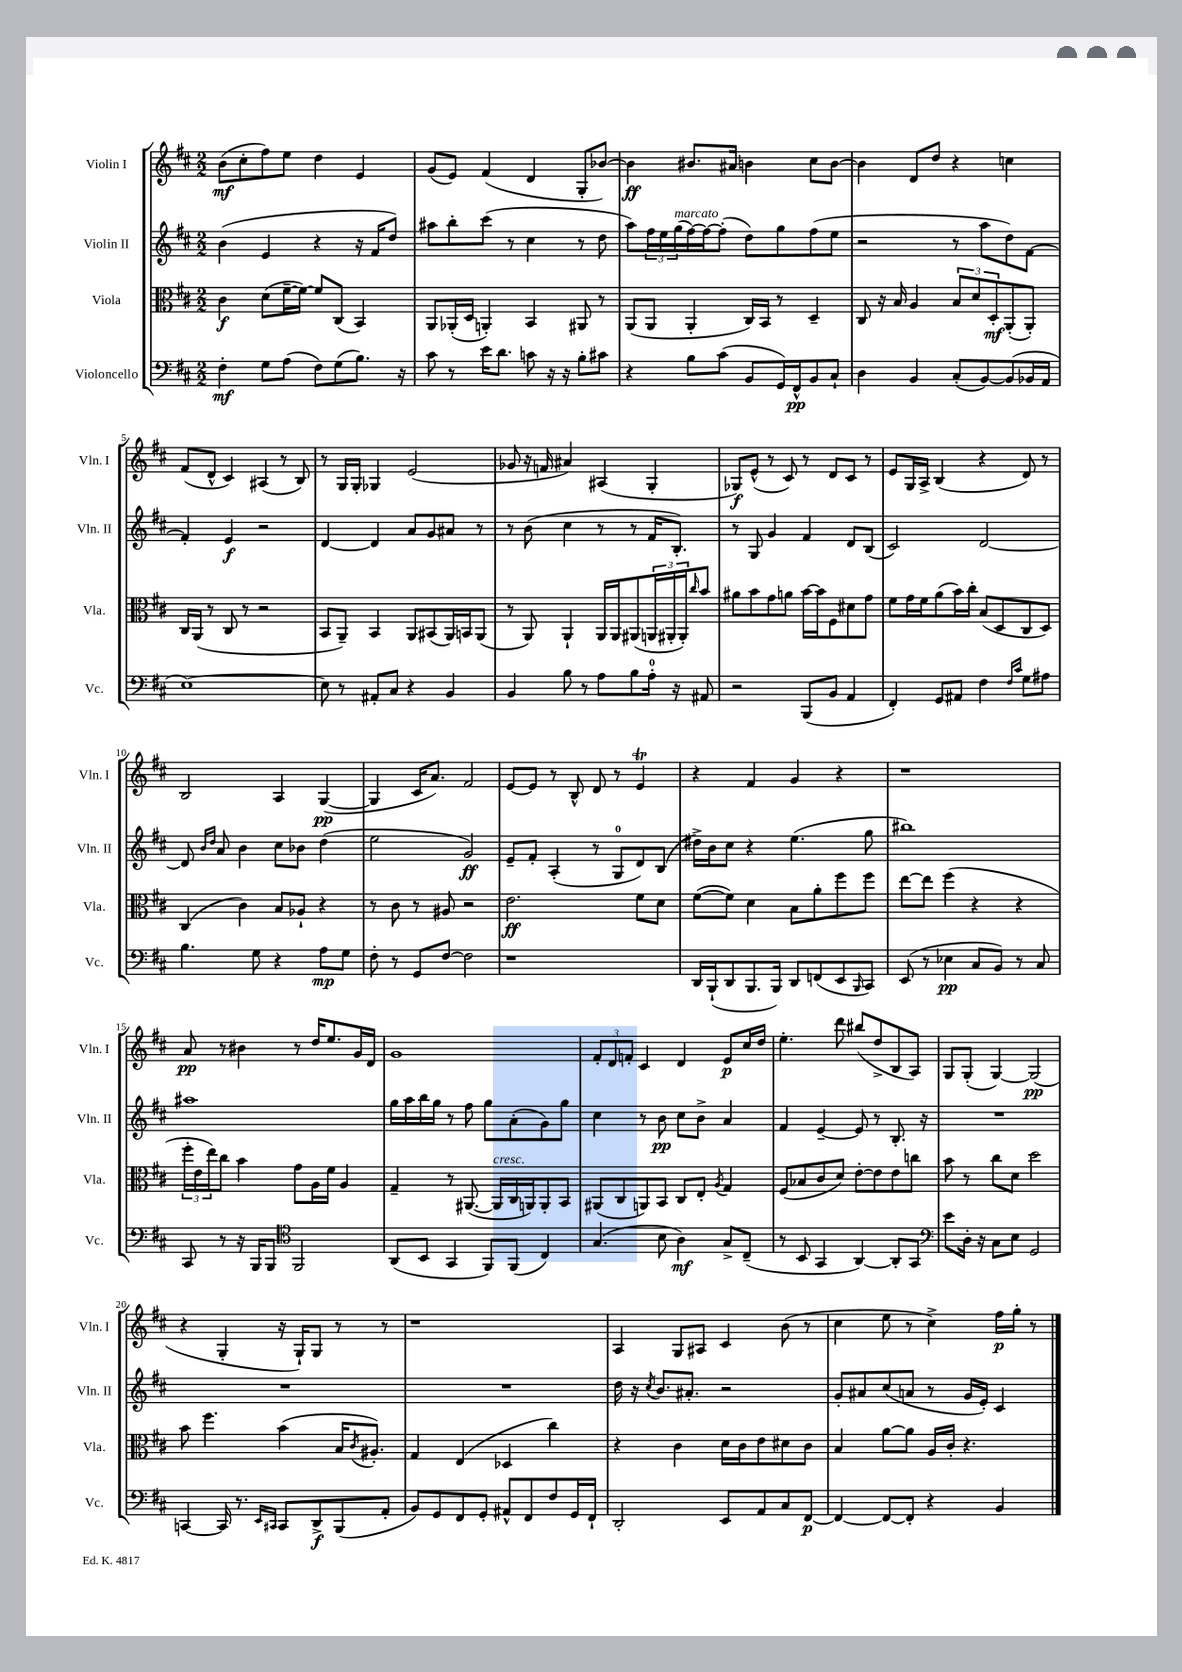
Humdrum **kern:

**kern	**kern	**kern	**kern
*staff4	*staff3	*staff2	*staff1
*clefF4	*clefC3	*clefG2	*clefG2
*k[f#c#]	*k[f#c#]	*k[f#c#]	*k[f#c#]
*M2/2	*M2/2	*M2/2	*M2/2
4F#'	4c#	(4b	(8b
.	.	.	8cc#'
8G	(8d	4e	8ff#)
(8A	[16f#~	.	8ee
.	16f#_)	.	.
8F#)	8f#]	4r	4dd
(8G	(8C#	.	.
8.B)	4BB)	16r	4e
.	.	16f#	.
.	.	8dd)	.
16r	.	.	.
=	=	=	=
8c#	8AA	8aa#	(8g
8r	(16AA-'	8bb'	8e)
.	16D	.	.
16e	4AA')	(8ccc#	(4f#
8.d	.	.	.
.	.	8r	.
8c	4BB	4cc#	4d
16r	.	.	.
16r	.	.	.
8B'	8AA#	8r	8G'
8c#	8r	8dd	[8b-)
=	=	=	=
4r	(8AA	8aa)	4b-]
.	8AA	24ff#	.
.	.	24ee	.
.	.	(24gg	.
8B	4AA'	[16ff#)	8.b#
.	.	16ff#_	.
(8c#	.	(8ff#']	.
.	.	.	16a#
8BB	16C#)	8dd)	4b
.	16BB	.	.
16GG)	8r	8gg	.
16FF#^^	.	.	.
8BB	4D~	(8ff#	8cc#
8C#`	.	8ee	[8b
=	=	=	=
4D	8C#	2r	4b]
.	16r	.	.
.	16B	.	.
4BB	4A	.	8d
.	.	.	8dd
(8C#'	12B	8r	4r
.	12d	.	.
[8BB)	.	8aa	.
.	12D'	.	.
(8BB]	(8AA'	8dd)	4cc
16BB-	8AA')	[8f#	.
16AA	.	.	.
=	=	=	=
[1E)	16C#	4f#']	(8f#
.	(16AA	.	.
.	8r	.	8d^^
.	8C#	4e	4c#)
.	8r	.	.
.	2r	2r	(4A#
.	.	.	8r
.	.	.	8B)
=	=	=	=
8E]	8BB	[4d	8r
8r	8AA~)	.	16G
.	.	.	16G'
8AA#'	4BB	4d]	4G-
8C#	.	.	.
4r	8AA	8a	(2e
.	(8BB#	8g	.
4BB	16AA)	8a#	.
.	16BB	.	.
.	(8AA	8r	.
=	=	=	=
4BB	8r	8r	8g-
.	8AA)	(8b	16r
.	.	.	16f
8B	4AA`	4cc#	4a#)
8r	.	.	.
8A	16AA	8r	(4A#
.	16AA	.	.
8B	(8AA#	8r	.
16A'	24AA	16f#	4G'
.	24AA#'	.	.
16r	.	8.B')	.
.	24AA#')	.	.
.	16qqcc#	.	.
8AA#	8b	.	.
=	=	=	=
2r	8a#	8r	8G-)
.	8b	8G	(8e^^
.	8g	4g	8r
.	8a	.	8c#)
(8BBB	[16b	4f#	8r
.	16b]	.	.
8BB	8F#	.	8d
4AA	8d#	8d	8c#
.	8g	(8B	8r
=	=	=	=
4FF#')	8f#	2c#)	8e
.	16g	.	16G
.	16f#	.	16A^
8GG	(8a	.	(4B
8AA#	16b)	.	.
.	16cc#'	.	.
4F#	(8B	[2d	4r
.	8D	.	.
16qqF#	.	.	.
16qqc#	.	.	.
8G	8C#	.	8d)
8A#	8D)	.	8r
=	=	=	=
4.B	(4C#	8d]	2B
.	.	16qqb	.
.	.	16qqdd	.
.	.	8a	.
.	4c#)	4b	.
8G	.	.	.
4r	8B	8cc#	4A
.	8A-`	8b-	.
8A	4r	(4dd	([4G
8G	.	.	.
=	=	=	=
8F#'	8r	2ee	4G]
8r	8c#	.	.
8GG	8r	.	16c#
.	.	.	8.a)
[8F#	8A#	.	.
2F#]	2r	2g)	2f#
=	=	=	=
1r	2.e	8e~	[8e
.	.	8f#'	8e]
.	.	(4A'	8r
.	.	.	8B^^
.	.	8r	8d
.	.	8G	8r
.	8f#	8d)	4e
.	8d	(8B	.
=	=	=	=
16DD	([8f#	16dd#^)	4r
(16BBB`	.	16b	.
8DD	8f#])	8cc#	.
8.BBB	4d	4r	4f#
16BBB)	.	.	.
8DD	8B	(4.ee	4g
(8FF	8a'	.	.
8EE	8ff#	.	4r
16qqBBB	.	.	.
8CC#)	8ff#	8gg	.
=	=	=	=
(8EE	[8ee	1bb#)	1r
8r	8ee]	.	.
4E-	(4ff#	.	.
8C#	4r	.	.
8BB)	.	.	.
8r	4r	.	.
8C#	.	.	.
=	=	=	=
8CC#	24ff#'	1aa#	8a
.	24e	.	.
.	24ee)	.	.
8r	8cc#	.	8r
16r	4b	.	4b#
16BBB	.	.	.
8BBB	.	.	.
*clefC4	*	*	*
2FF#	8g	.	8r
.	16A	.	16dd
.	16f#	.	8.ee
.	4A	.	.
.	.	.	16g
.	.	.	16d
=	=	=	=
(8AA	4G~	16gg	1g
.	.	16aa	.
8BB	.	16bb	.
.	.	16gg	.
4GG	8r	8r	.
.	([8.AA#	8ff#	.
8FF#)	.	8gg	.
.	16AA#]	.	.
(8FF#	16C#	(8a'	.
.	16AA)	.	.
4C#)	8AA'	8g)	.
.	8BB	8gg	.
=	=	=	=
(4.G	(8AA#	4cc#	12f#'
.	.	.	12d
.	8C#	.	.
.	.	.	12f'
.	8AA)	8r	4c#
8B	8BB	8b	.
4A)	8C#	8cc#	4d
.	8E'	8b^	.
.	8qA	.	.
8G^	4G	4a	8e
(8C#~	.	.	16cc#
.	.	.	16dd
=	=	=	=
8r	(8F#	4f#	4.ee'
8BB	8B-	.	.
4GG	8c#	[4e~	.
.	8d)	.	8ddd
[4AA)	[8e'	8e]	(8bb#
.	8e]	8r	8dd^
8AA']	8e	8.B'	8B
8GG	8cc	.	8A)
.	.	16r	.
=	=	=	=
*clefF4	*	*	*
8e	8b	1r	8G
16D'	8r	.	(8G'
16r	.	.	.
8C#	8cc#	.	[4G)
8E	8d	.	.
2GG	2dd	.	(2G]
=	=	=	=
[4CC	8b	1r	4r
.	4.ff#	.	.
16CC]	.	.	4G'
8.r	.	.	.
16qqEE	.	.	.
16qqCC#	.	.	.
8CC#	(4b	.	16r
.	.	.	16G`)
8DD^	.	.	8G
(8BBB	16B	.	8r
.	8qc#	.	.
.	8.A#')	.	.
8AA'	.	.	8r
=	=	=	=
8BB)	4G	1r	1r
8GG	.	.	.
8FF#	(4E	.	.
8GG'	.	.	.
8AA#^^	4D-	.	.
8FF#	.	.	.
8F#	4cc#)	.	.
16GG	.	.	.
16FF#`	.	.	.
=	=	=	=
2DD'	4r	16dd	4A
.	.	16r	.
.	.	8qcc#	.
.	.	8.b	.
.	4c#	.	8G
.	.	8.a#'	.
.	.	.	8A#
8EE	16d	2r	4c#
.	16c#	.	.
8AA	8e	.	.
8C#	8d#	.	(8b
[8FF#	8c#	.	8r
=	=	=	=
4FF#_	4B	8g'	4cc#
.	.	8a#	.
8FF#_	[8a	(8cc#	8ee
8FF#']	8a]	8a	8r
4r	16A	8r	4cc#^)
.	16c#'	.	.
.	4.r	16g	.
.	.	16e')	.
4BB	.	4c#	16ff#
.	.	.	16gg'
.	.	.	8r
==	==	==	==
*-	*-	*-	*-
